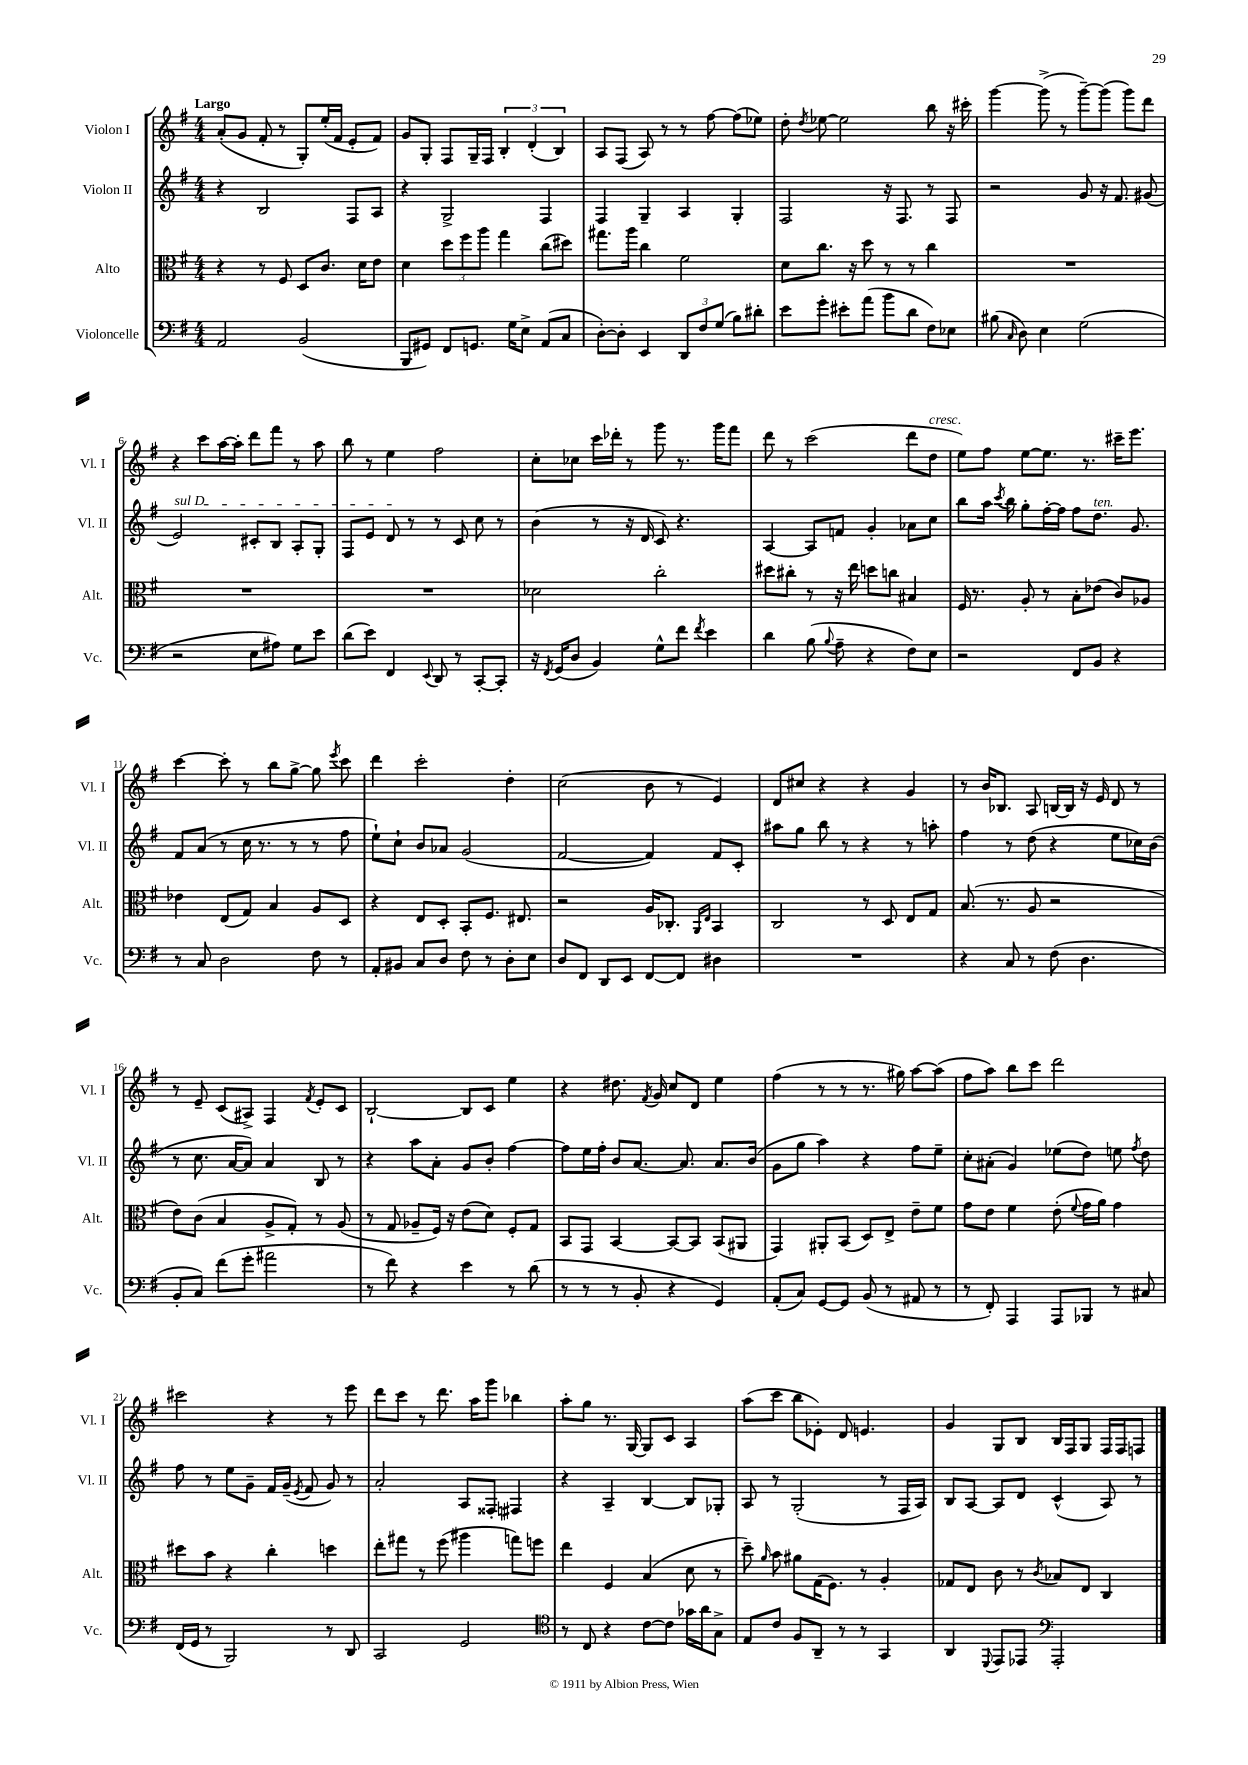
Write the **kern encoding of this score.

**kern	**kern	**kern	**kern
*staff4	*staff3	*staff2	*staff1
*clefF4	*clefC3	*clefG2	*clefG2
*k[f#]	*k[f#]	*k[f#]	*k[f#]
*M4/4	*M4/4	*M4/4	*M4/4
2AA	4r	4r	(8a'
.	.	.	8g
.	8r	2B	8f#'
.	8F#	.	8r
(2BB	8D	.	8G')
.	8.c	.	(16ee'
.	.	.	16f#
.	.	8F#	8e'
.	16d	.	.
.	8e	8A	8f#)
=	=	=	=
8BBB	4d	4r	8g
8GG#)	.	.	8G'
8FF#	12dd	2G^	8F#
.	12ff#	.	.
8.GG	.	.	16G~
.	12aa	.	.
.	.	.	16F#
.	4gg	.	6B'
16G	.	.	.
8E^	.	.	.
.	.	.	(6d'
(8AA	(8cc	4F#	.
.	.	.	6B)
8C	8dd#)	.	.
=	=	=	=
[8D')	8.gg#	4F#	8A
8D']	.	.	(8F#
.	16aa	.	.
4EE	4cc	4G~	8A)
.	.	.	8r
12DD	2f#	4A	8r
12F#	.	.	.
.	.	.	[8ff#
(12G	.	.	.
8B)	.	4G'	(8ff#]
8d#'	.	.	8ee-)
=	=	=	=
8e	8d	2F#	8dd'
.	.	.	8qdd
8g'	8.cc	.	[8ee-
8e#'	.	.	2ee-]
.	16r	.	.
(8a	8dd	.	.
8b	8r	16r	.
.	.	8.F#	.
8d	8r	.	.
8F#)	4cc	8r	8bb
8E-	.	8F#	16r
.	.	.	16ccc#'
=	=	=	=
(8B#	1r	2r	[4ggg
16qqC	.	.	.
8D)	.	.	.
4E	.	.	(8ggg^]
.	.	.	8r
(2G	.	8g	[8ggg~)
.	.	16r	(8ggg]
.	.	8.f#	.
.	.	.	8ggg)
.	.	(8g#	8ddd
=	=	=	=
2r	1r	2e)	4r
.	.	.	8ccc
.	.	.	[16aa
.	.	.	16aa']
8E	.	8c#'	8ddd
8A#)	.	8B	8fff#
8G	.	8A'	8r
8e	.	8G'	8aa
=	=	=	=
(8d	1r	8F#	8bb
8e)	.	8e	8r
4FF#	.	8d	4ee
.	.	8r	.
8qqEE	.	.	.
8DD	.	8r	2ff#
8r	.	8c	.
[8CC'	.	8cc	.
8CC']	.	8r	.
=	=	=	=
16r	2d-	(4b	8cc'
8qFF#	.	.	.
(16GG	.	.	.
8D	.	.	8cc-
4BB)	.	8r	16ccc
.	.	.	16ddd-'
.	.	16r	8r
.	.	16d	.
8G^^	2cc'	8c)	8ggg
8f#	.	4.r	8.r
8qf#	.	.	.
4e	.	.	.
.	.	.	16ggg
.	.	.	8fff#
=	=	=	=
4d	8dd#	[4A	8ddd
.	8cc#'	.	8r
(8B	8r	8A]	(2ccc
8qqB	.	.	.
8A~	16r	8f	.
.	16ee	.	.
4r	8dd	4g'	.
.	8cc	.	.
8F#)	4B#	8a-	8ddd
8E	.	8cc	8dd
=	=	=	=
2r	16F#	8bb	8ee)
.	8.r	.	.
.	.	16aa	8ff#
.	.	8qccc	.
.	.	16bb	.
.	8A'	8gg'	[8ee
.	8r	[16ff#'	8.ee]
.	.	16ff#]	.
8FF#	8B'	8ff#	.
.	.	.	8.r
8BB	(8e-	8.dd	.
4r	8c)	.	16ccc#~
.	.	8.g	8.eee
.	8A-	.	.
=	=	=	=
8r	4e-	8f#	[4ccc
8C	.	(8a	.
2D	(8E	8r	8ccc']
.	8G)	16cc	8r
.	.	8.r	.
.	4B	.	8bb
.	.	8r	[8gg^
8F#	8A	8r	8gg]
.	.	.	8qeee
8r	8D	8ff#	8ccc
=	=	=	=
8AA'	4r	8ee`)	4ddd
8BB#	.	8cc`	.
8C	8E	8b	2ccc'
8D	8D'	8a-	.
8F#	8BB'	(2g	.
8r	8.F#	.	.
8D'	.	.	4dd'
.	8.E#	.	.
8E	.	.	.
=	=	=	=
8D	2r	[2f#	(2cc
8FF#	.	.	.
8DD	.	.	.
8EE	.	.	.
[8FF#	16A	4f#])	8b
.	8.C-'	.	.
8FF#]	.	.	8r
.	16qqAA	.	.
.	16qqE	.	.
4D#	4BB	8f#	4e)
.	.	8c'	.
=	=	=	=
1r	2C	8aa#	8d
.	.	8gg	8cc#
.	.	8bb	4r
.	.	8r	.
.	8r	4r	4r
.	8D	.	.
.	8E	8r	4g
.	8G	8aa'	.
=	=	=	=
4r	(8.B	4ff#	8r
.	.	.	16b
.	8.r	.	8.B-
8C	.	8r	.
8r	8A	(8dd	8A
(8F#	2r	4r	[16B
.	.	.	16B]
4.D	.	.	16r
.	.	.	16e
.	.	8ee	8d
.	.	16cc-)	8r
.	.	(16b	.
=	=	=	=
8BB'	8e)	8r	8r
8C)	(8c	8.cc	8e~
(8f#	4B	.	(8c
.	.	[16a	.
8g'	.	8a])	8A#^)
2a#	8A^	4a	4F#
.	8G')	.	.
.	.	.	8qf#
.	8r	8B	8e'
.	(8A	8r	8c
=	=	=	=
8r	8r	4r	[2B`
8f#)	8G	.	.
4r	8A-~	8aa	.
.	16F#)	8a'	.
.	16r	.	.
4e	(8e	8g	8B]
.	8d)	8b'	8c
8r	8F#'	[4ff#	4ee
(8d	8G	.	.
=	=	=	=
8r	8BB	8ff#]	4r
8r	8GG	16ee	.
.	.	16ff#'	.
8r	[4BB	8b	8.dd#
8BB'	.	[8.a	.
.	.	.	8qf#
.	.	.	16g
4r	8BB_	.	8cc
.	.	8.a]	.
.	8BB]	.	8d
4GG)	(8BB	8.a	4ee
.	8AA#	.	.
.	.	(16b	.
=	=	=	=
(8AA'	4GG)	8g	(4ff#
8C)	.	8gg	.
[8GG	8AA#'	4aa)	8r
8GG]	(8BB	.	8r
(8BB	8D)	4r	8.r
8r	8E^	.	.
.	.	.	16gg#)
8AA#	8e~	8ff#	[8aa
8r	8f#	8ee~	(8aa]
=	=	=	=
8r	8g	8cc'	8ff#
8FF#')	8e	(8a#'	8aa)
4AAA	4f#	4g)	8bb
.	.	.	8ccc
8AAA	(8e'	(8ee-	2ddd
.	8qqf#	.	.
8BBB-	16g	8dd)	.
.	16a)	.	.
8r	4g	8ee	.
.	.	8qff#	.
8C#	.	8dd	.
=	=	=	=
(16FF#	8dd#	8ff#	2ccc#
16GG	.	.	.
8r	8b	8r	.
2BBB)	4r	8ee	.
.	.	8g~	.
.	4cc'	16f#	4r
.	.	(16g~	.
.	.	8qe	.
.	.	8f#	.
8r	4dd	8g)	8r
8DD	.	8r	8eee
=	=	=	=
2CC	8ee'	2a'	8ddd
.	8gg#	.	8ccc
.	8r	.	8r
.	(8ff#	.	8.ddd
2GG	4aa#	8A	.
.	.	.	16aa
.	.	8F##'	8ggg
.	8gg)	4F#	4bb-
.	8ff	.	.
=	=	=	=
*clefC4	*	*	*
8r	4ee	4r	8aa'
8C	.	.	8gg
4r	4F#	4A~	8.r
.	.	.	[16G
[8c	(4B	[4B	8G]
8c]	.	.	8c
16g-	8d	8B]	4A
16a	.	.	.
8G^	8r	8G-'	.
=	=	=	=
8E	8dd~)	8A	(8aa
.	16qqa	.	.
8c	8b	8r	8ccc
8F#	8a#	(2G'	8bb
8AA~	(16G	.	8e-')
.	8.F#)	.	.
8r	.	.	8d
8r	8r	.	4.e
4GG	4A'	8r	.
.	.	16F#	.
.	.	16A)	.
=	=	=	=
4AA	8G-	8B	4g
.	8E	[8A	.
8qqDD	.	.	.
8EE	8c	8A]	8G
8EE-	8r	8d	8B
*clefF4	*	*	*
.	8qc	.	.
2AAA'	8B-	(4c^^	16B
.	.	.	16F#
.	8E	.	8G
.	4C	8A)	16F#
.	.	.	16F#
.	.	8r	8F
==	==	==	==
*-	*-	*-	*-
